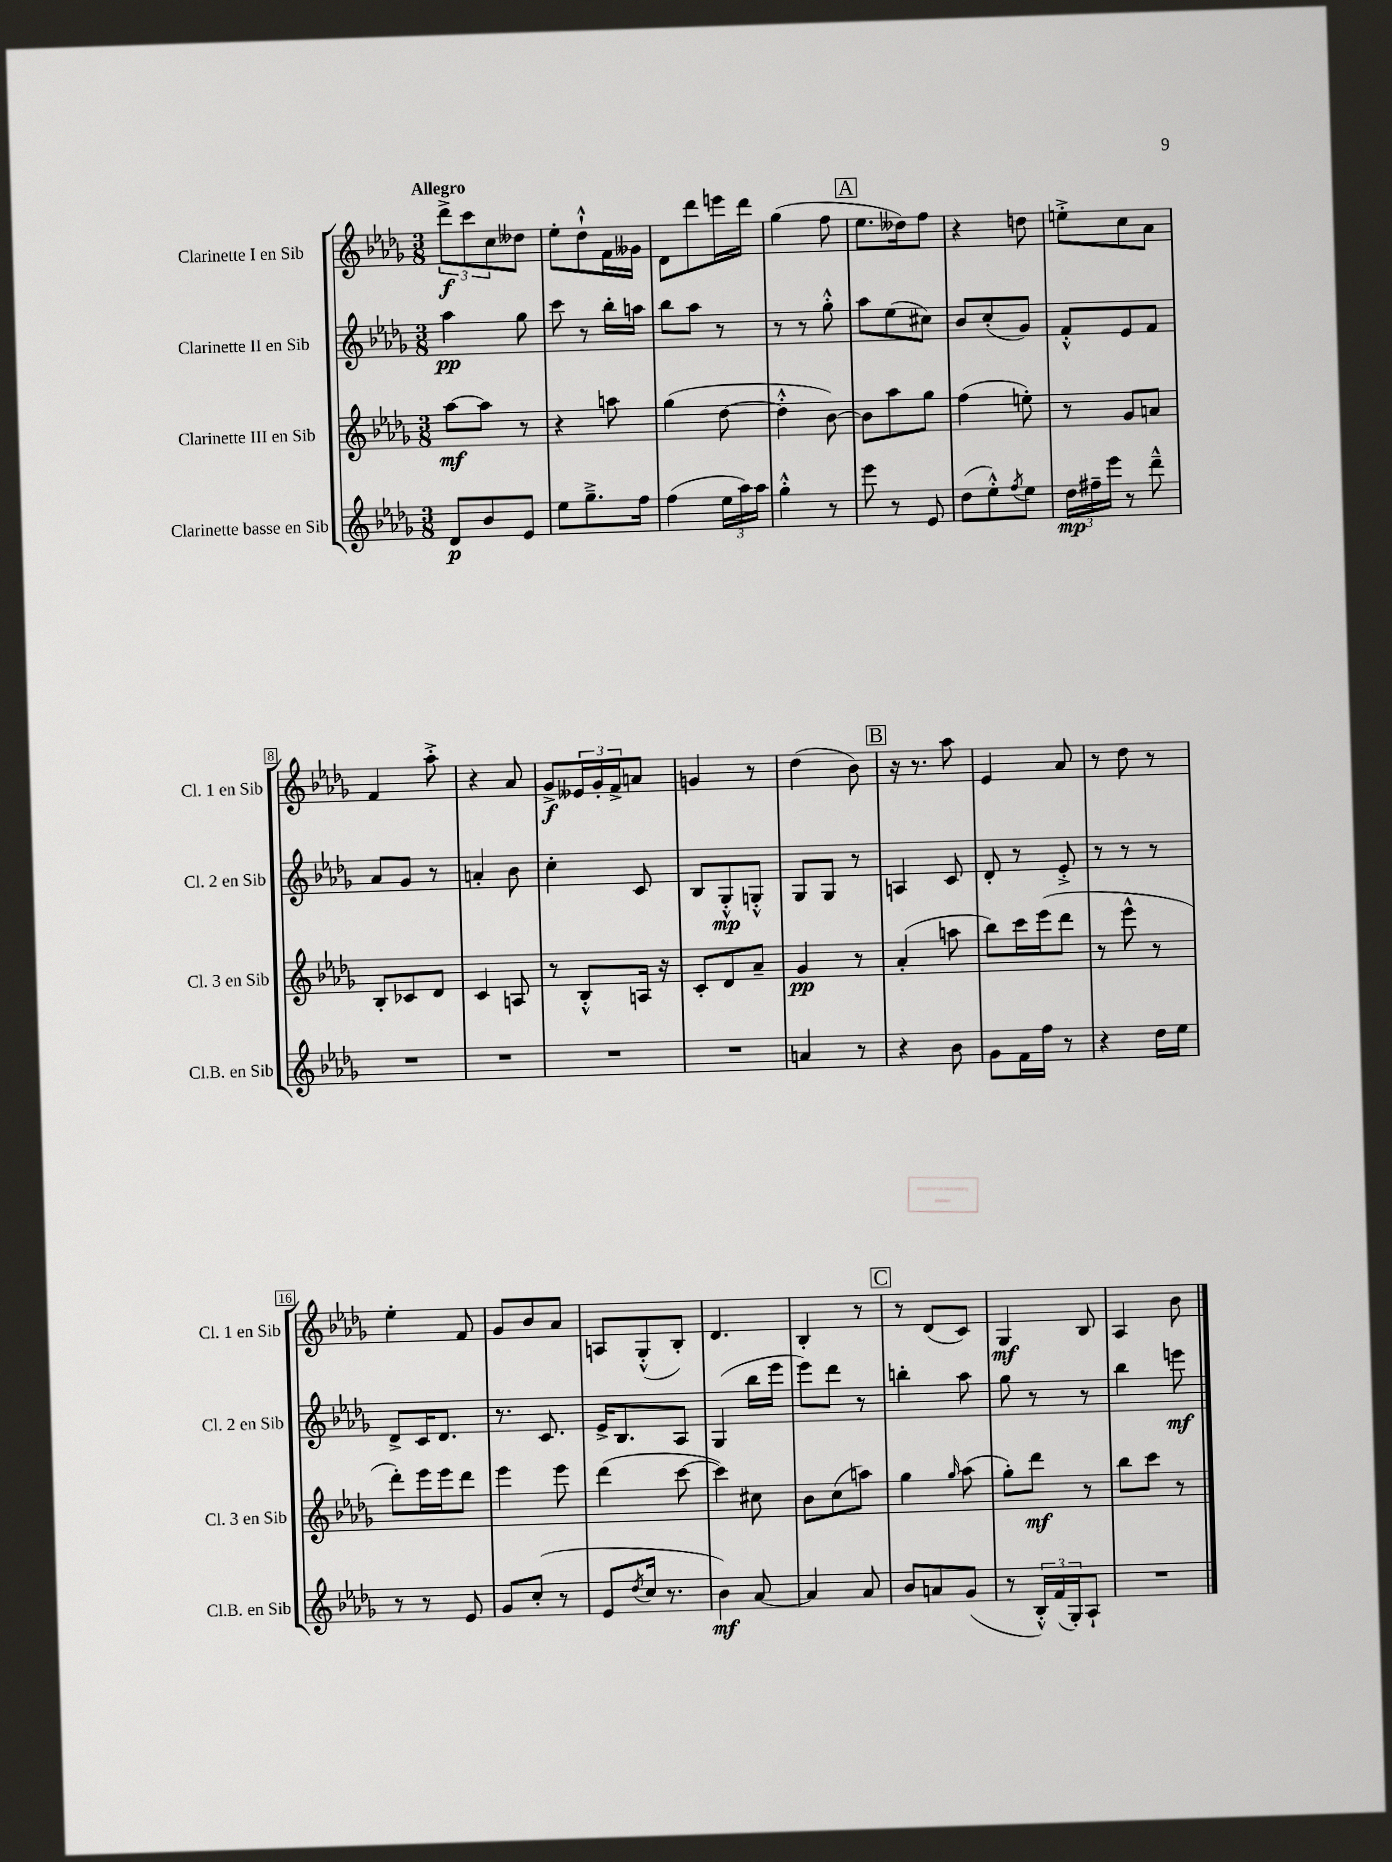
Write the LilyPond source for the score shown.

<<
\new StaffGroup <<
\new Staff = "s0" \with { instrumentName = "Clarinette I en Sib" shortInstrumentName = "Cl. 1 en Sib" } {
    \clef treble \key des \major \numericTimeSignature \time 3/8 \tempo "Allegro"
    \tuplet 3/2 { des'''8->\f c'''8 c''8 } deses''8 |
    ees''8-. des''8-!-^ f'16 geses'16 |
    des'8 des'''8 e'''16 des'''16 |
    ges''4( f''8 |
    \mark \markup { \box "A" } ees''8. deses''16) f''8 |
    r4 d''8 |
    e''8-.-> c''8 aes'8 |
    f'4 aes''8-.-> |
    r4 aes'8 |
    ges'8->\f \tuplet 3/2 { eeses'16 ges'16-. f'16-> } a'8 |
    g'4 r8 |
    des''4( bes'8) |
    \mark \markup { \box "B" } r16 r8. aes''8 |
    ees'4 aes'8 |
    r8 des''8 r8 |
    ees''4-. f'8 |
    ges'8 bes'8 aes'8 |
    a8 ges8-.-^( bes8-.) |
    des'4. |
    bes4-. r8 |
    \mark \markup { \box "C" } r8 des'8( c'8) |
    ges4\mf bes8 |
    aes4 bes'8 \bar "|." |
}
\new Staff = "s1" \with { instrumentName = "Clarinette II en Sib" shortInstrumentName = "Cl. 2 en Sib" } {
    \clef treble \key des \major \numericTimeSignature \time 3/8
    aes''4\pp ges''8 |
    c'''8 r8 bes''16-. a''16 |
    bes''8 aes''8 r8 |
    r8 r8 ges''8-.-^ |
    \mark \markup { \box "A" } aes''8 ees''8( cis''8) |
    bes'8 c''8-.( ges'8) |
    f'8-.-^ ees'8 f'8 |
    aes'8 ges'8 r8 |
    a'4-. bes'8 |
    c''4-. c'8 |
    bes8 ges8-.-^\mp g8-.-^ |
    ges8 ges8 r8 |
    \mark \markup { \box "B" } a4 c'8 |
    des'8-. r8 ees'8-.-> |
    r8 r8 r8 |
    des'8-> c'16 des'8. |
    r8. c'8. |
    ees'16-> bes8. aes8 |
    ges4( bes''16 ees'''16 |
    ees'''8) des'''8 r8 |
    \mark \markup { \box "C" } b''4-. aes''8 |
    ges''8 r8 r8 |
    bes''4 e'''8\mf \bar "|." |
}
\new Staff = "s2" \with { instrumentName = "Clarinette III en Sib" shortInstrumentName = "Cl. 3 en Sib" } {
    \clef treble \key des \major \numericTimeSignature \time 3/8
    aes''8~\mf aes''8 r8 |
    r4 a''8 |
    ges''4( des''8~ |
    des''4-.-^ bes'8~) |
    \mark \markup { \box "A" } bes'8 aes''8 ges''8 |
    f''4( e''8-.) |
    r8 ges'8 a'8 |
    bes8-. ces'8 des'8 |
    c'4 a8 |
    r8 bes8-.-^ a16 r16 |
    c'8-. des'8 aes'8-- |
    ges'4\pp r8 |
    \mark \markup { \box "B" } aes'4-.( a''8 |
    bes''8) c'''16 ees'''16( des'''8 |
    r8 ees'''8-^ r8 |
    des'''8-.) ees'''16 ees'''16 des'''8 |
    ees'''4 ees'''8 |
    des'''4( c'''8~ |
    c'''4) cis''8 |
    bes'8 c''8( a''8) |
    \mark \markup { \box "C" } ges''4 \grace { ges''16 } aes''8( |
    ges''8-.) des'''8\mf r8 |
    bes''8 c'''8 r8 \bar "|." |
}
\new Staff = "s3" \with { instrumentName = "Clarinette basse en Sib" shortInstrumentName = "Cl.B. en Sib" } {
    \clef treble \key des \major \numericTimeSignature \time 3/8
    des'8\p bes'8 ees'8 |
    ees''8 ges''8.---> f''16 |
    f''4( \tuplet 3/2 { ees''16 aes''16) aes''16 } |
    ges''4-.-^ r8 |
    \mark \markup { \box "A" } ees'''8 r8 ees'8 |
    des''8( ees''8-.-^) \acciaccatura { f''8 } ees''8 |
    \tuplet 3/2 { des''16\mp fis''16-- ees'''16 } r8 des'''8---^ |
    R4. |
    R4. |
    R4. |
    R4. |
    a'4 r8 |
    \mark \markup { \box "B" } r4 bes'8 |
    ges'8 f'16 f''16 r8 |
    r4 des''16 ees''16 |
    r8 r8 ees'8 |
    ges'8 c''8-.( r8 |
    ees'8 \acciaccatura { des''8 } c''16 r8. |
    bes'4\mf) aes'8~ |
    aes'4 aes'8 |
    \mark \markup { \box "C" } bes'8 a'8 ges'8( |
    r8 \tuplet 3/2 { bes16-.-^) f'16( ges16-.) } aes8-! |
    R4. \bar "|." |
}
>>
>>
\layout { \context { \Score \override BarNumber.stencil = #(make-stencil-boxer 0.1 0.3 ly:text-interface::print) } }
